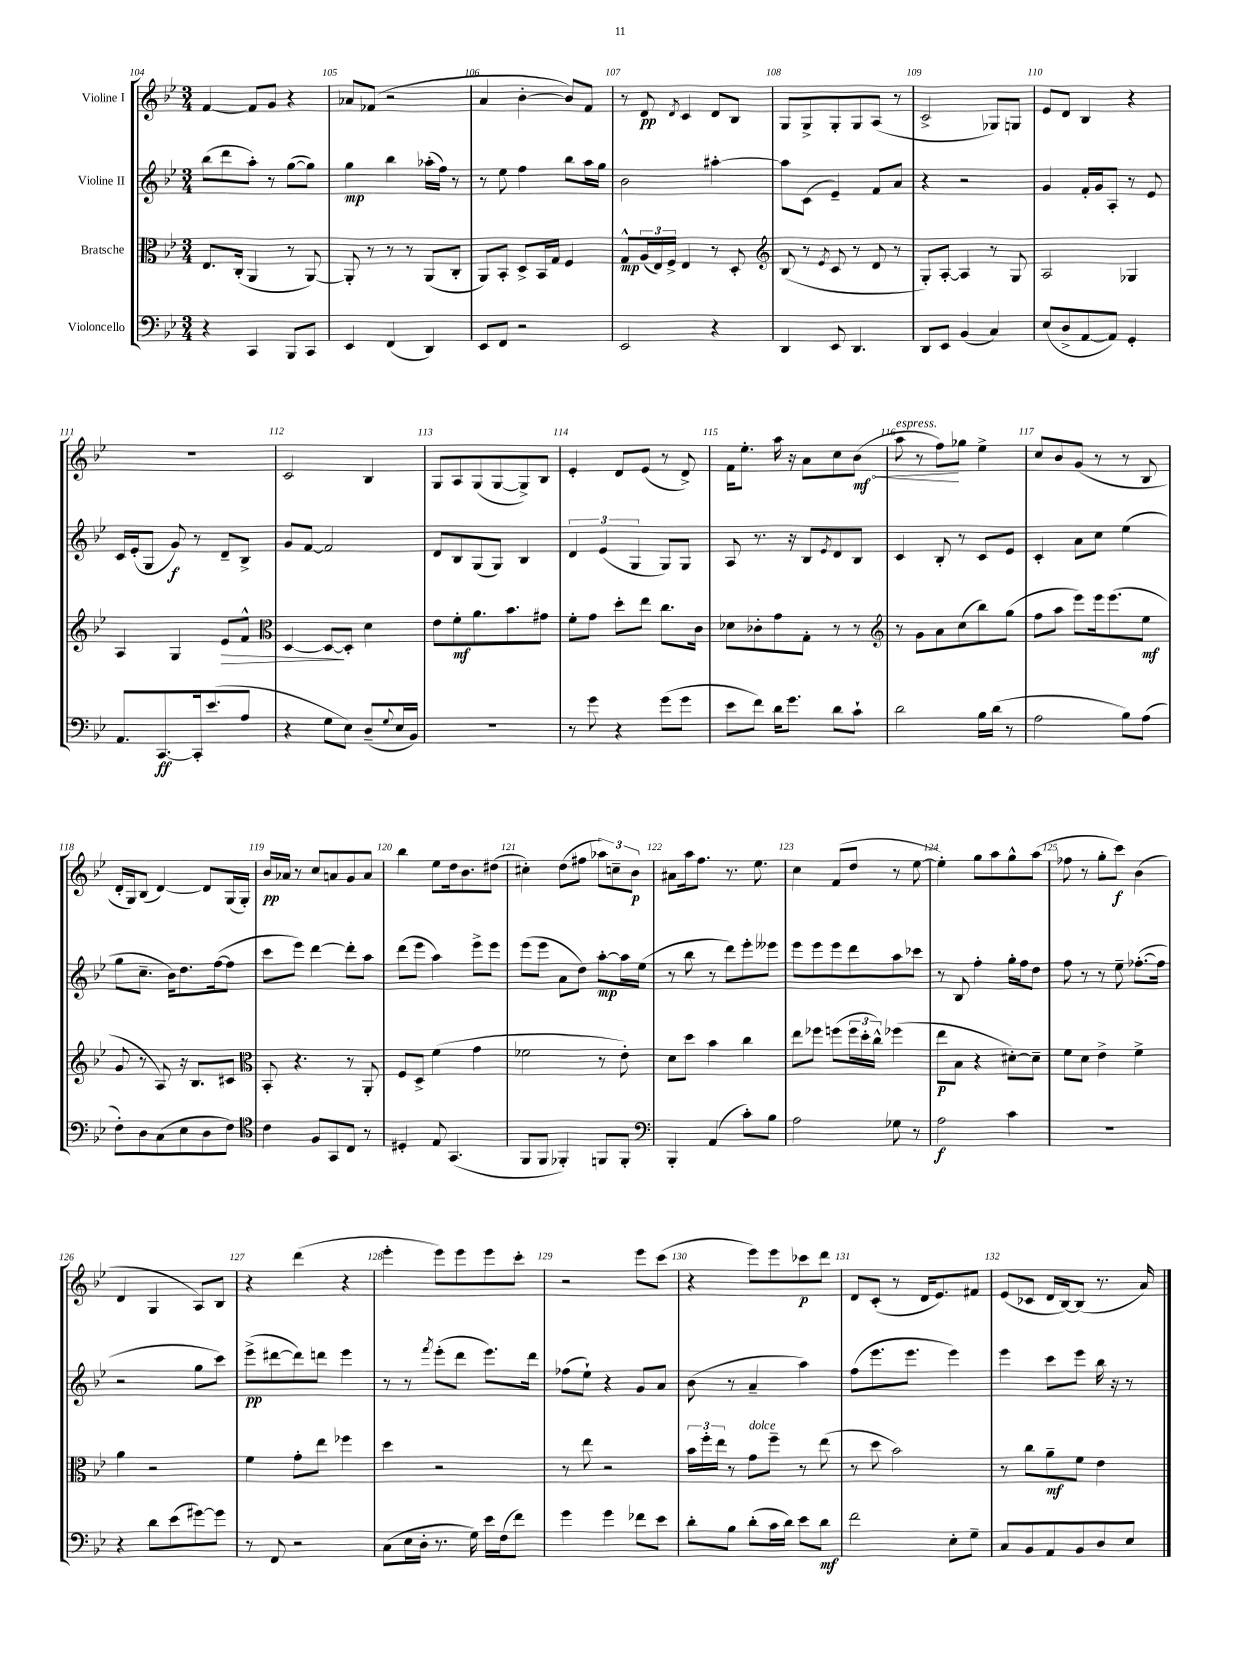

**kern	**kern	**kern	**kern
*staff4	*staff3	*staff2	*staff1
*clefF4	*clefC3	*clefG2	*clefG2
*k[b-e-]	*k[b-e-]	*k[b-e-]	*k[b-e-]
*M3/4	*M3/4	*M3/4	*M3/4
4r	8.E-	(8bb-	[4f
.	.	8ddd	.
.	(16C'	.	.
4CC	4AA	8aa')	8f]
.	.	8r	8g
8BBB-	8r	([8gg	4r
8CC	[8AA)	8gg])	.
=	=	=	=
4EE-	8AA']	4gg	8a-
.	8r	.	(8f-
(4FF	8r	4bb-	2r
.	8r	.	.
4DD)	(8AA	(16aa-'	.
.	.	16ff)	.
.	8C'	8r	.
=	=	=	=
8EE-	8AA)	8r	4a
8FF	8BB-'	8ee-	.
2r	8D^	4ff	[4b-'
.	16BB-	.	.
.	16G	.	.
.	4F	8bb-	8b-])
.	.	16aa	8f
.	.	16gg	.
=	=	=	=
2EE-	8G^^	2b-	8r
.	(24A	.	8d
.	24E-)	.	.
.	24F^	.	.
.	.	.	8qd
.	4E-	.	4c
4r	8r	[4aa#'	8d
.	8D'	.	8B-
=	=	=	=
*	*clefG2	*	*
4DD	(8B-	8aa#]	8G
.	8r	(8c	8G^
.	8qe-	.	.
8EE-	8c	4e-~)	8G'
4.DD	8r	.	8G
.	8d	8f	(8A
.	8r	8a	8r
=	=	=	=
8DD	8G')	4r	2c^
8EE-	[8A'	.	.
(4BB-	4A]	2r	.
4C)	8r	.	8G-)
.	8G	.	8G
=	=	=	=
(8E-	2A	4g	8e-
8D^	.	.	8d
[8AA	.	16f'	4B-
.	.	16g	.
8AA])	.	8A'	.
4GG'	4G-	8r	4r
.	.	8e-	.
=	=	=	=
8.AA	4A	16c	2.r
.	.	(16e-'	.
.	.	8G	.
[8.CC	.	.	.
.	4G	8g)	.
16CC']	.	8r	.
(8.e-	.	.	.
.	8e-	8d~	.
8A	8f^^	8B-^	.
=	=	=	=
*	*clefC3	*	*
4r	[4D	8g	2c
.	.	[8f	.
8G	8D_	2f]	.
8E-)	8D']	.	.
(8D~	4d	.	4B-
8qqG	.	.	.
16E-	.	.	.
16BB-)	.	.	.
=	=	=	=
2.r	8e-	8d	8G
.	8f'	8B-	8A
.	8.a	(8G	(8G
.	.	8G)	[8G
.	8.b-	.	.
.	.	4B-	8G^])
.	8g#	.	8B-
=	=	=	=
8r	8f'	6d	4e-'
8g	8g	.	.
.	.	(6e-	.
4r	8dd'	.	8d
.	.	6G	.
.	8ee-	.	(8e-
(8g	8.cc	8G)	8r
8g	.	8G	8d^)
.	16c	.	.
=	=	=	=
8e-	8d-	8A	16f
.	.	.	8.ee-'
8f)	8c-'	8.r	.
16d	8g	.	16aa
8.g	.	16r	16r
.	8G'	8B-	8a
.	.	8qe-	.
8d	8r	8d	8cc
8c`	8r	8B-	(8b-
=	=	=	=
*	*clefG2	*	*
2d	8r	4c	8aa
.	8g	.	8r
.	8a	8B-'	8ff)
.	(8cc	8r	8gg-
16B-	8bb-)	8c	4ee-^
(16d	.	.	.
8r	(8gg	8e-	.
=	=	=	=
2A	8ff	4c'	8cc
.	8aa	.	8b-
.	8eee-)	8a	(8g
.	16eee-	8cc	8r
.	(8.eee-	.	.
8B-)	.	(4ee-	8r
(8A	8ee-	.	8B-
=	=	=	=
8F')	8g	8gg	16d'
.	.	.	16G)
8D	8r	8.cc~	(8B-
(8C	8A)	.	[4d)
.	.	16b-)	.
8E-	16r	8.dd	.
.	8.B-	.	.
8D	.	.	8d]
.	.	([16ff	.
8F)	8c#	8ff]	(16G
.	.	.	16G')
=	=	=	=
*clefC4	*clefC3	*	*
4c	8BB-'	8ccc	16b-
.	.	.	16a-
.	4.r	8eee-)	8r
8F	.	[4ddd	8cc
8GG	.	.	8a
8C	8r	8ddd']	8g
8r	8AA'	8aa	8a
=	=	=	=
4D#'	8F	(8ddd	4bb-
.	8D^	8eee-	.
8E-	(4f	4aa)	8ee-
(4.GG	.	.	16dd
.	.	.	8.b-
.	4g	8eee-^	.
.	.	8eee-	(8dd#
=	=	=	=
8FF	2f-	(8eee-	4cc#')
8FF	.	8eee-	.
4FF-')	.	8a	(8dd
.	.	8dd)	8ff#
8FF	8r	[8aa'	12aa-)
.	.	.	12cc~
8FF'	8e-')	16aa]	.
.	.	.	12b-
.	.	(16ee-	.
=	=	=	=
*clefF4	*	*	*
4BBB-'	8d	8r	8a#
.	8dd	8bb-	16aa
.	.	.	8.ff
(4AA	4b-	8r	.
.	.	8ddd)	8.r
8c')	4cc	8eee-'	.
.	.	.	8.ee-
8B-	.	8eee--	.
=	=	=	=
2A	8ee-	8eee-	4cc
.	8ff-	8eee-	.
.	(8ff	8eee-	(8f
.	24ff	8ddd	8dd
.	24dd'	.	.
.	24cc^^)	.	.
8G-	(4ff-	8aa	8r
8r	.	8ccc-	[8ee-
=	=	=	=
2A	8ee-	8r	4ee-'])
.	8B-	8B-	.
.	4r	4ff'	8gg
.	.	.	8aa
4c	[8d#')	16gg'	8gg^^
.	.	16ff	.
.	8d#~]	8dd	(8aa
=	=	=	=
2.r	8f	8ff	8ff-
.	8d	8r	8r
.	4e-^	8r	8gg'
.	.	8ee-~	8ccc)
.	4f^	([8.ff-'	(4b-
.	.	16ff-]	.
=	=	=	=
4r	4a	2r	4d
8d	2r	.	4G
(8e-	.	.	.
[8g#)	.	8gg	8A)
8g#]	.	8ccc)	8B-
=	=	=	=
8r	4f	(8eee-^	4r
8FF	.	[8ddd#	.
2r	8g'	8ddd#])	(4ddd
.	8ee-	8ddd	.
.	4ff-	4eee-	4r
=	=	=	=
(8C	4dd	8r	4eee-'
16E-	.	8r	.
16D'	.	.	.
.	.	8qfff	.
8.r	2r	(8eee-'	8eee-)
.	.	8ddd	8eee-
16G)	.	.	.
16e-	.	8.eee-)	8eee-
(16F	.	.	.
8f)	.	.	8ccc'
.	.	16ddd	.
=	=	=	=
4g	8r	(8ff-	2r
.	8ee-	8ee-`)	.
4g	2r	4r	.
8f-	.	8g	8eee-
8e-	.	8a	(8ccc
=	=	=	=
8d'	24b-	(8b-	4r
.	24ff'	.	.
.	24ee-	.	.
8B-	8r	8r	.
(8d'	8g	4a~	8eee-)
16c	8ff~	.	8eee-
16d)	.	.	.
8e-	8r	4aa)	8ccc-
8d	(8ee-	.	8ddd
=	=	=	=
2f	8r	(8ff	8d
.	8dd	8.eee-	(8c'
.	2b-)	.	8r
.	.	8.eee-	.
.	.	.	16d
.	.	.	8.e-)
8E-'	.	4eee-)	.
8G~	.	.	8f#
=	=	=	=
8C	8r	4eee-	(8e-
8BB-	8cc	.	8c-
8AA	8a~	8ccc	16d
.	.	.	[16B-)
8BB-	8f	8eee-	(8B-]
8D	4e-	16bb-	8.r
.	.	16r	.
8E-	.	8r	.
.	.	.	16a)
==	==	==	==
*-	*-	*-	*-
